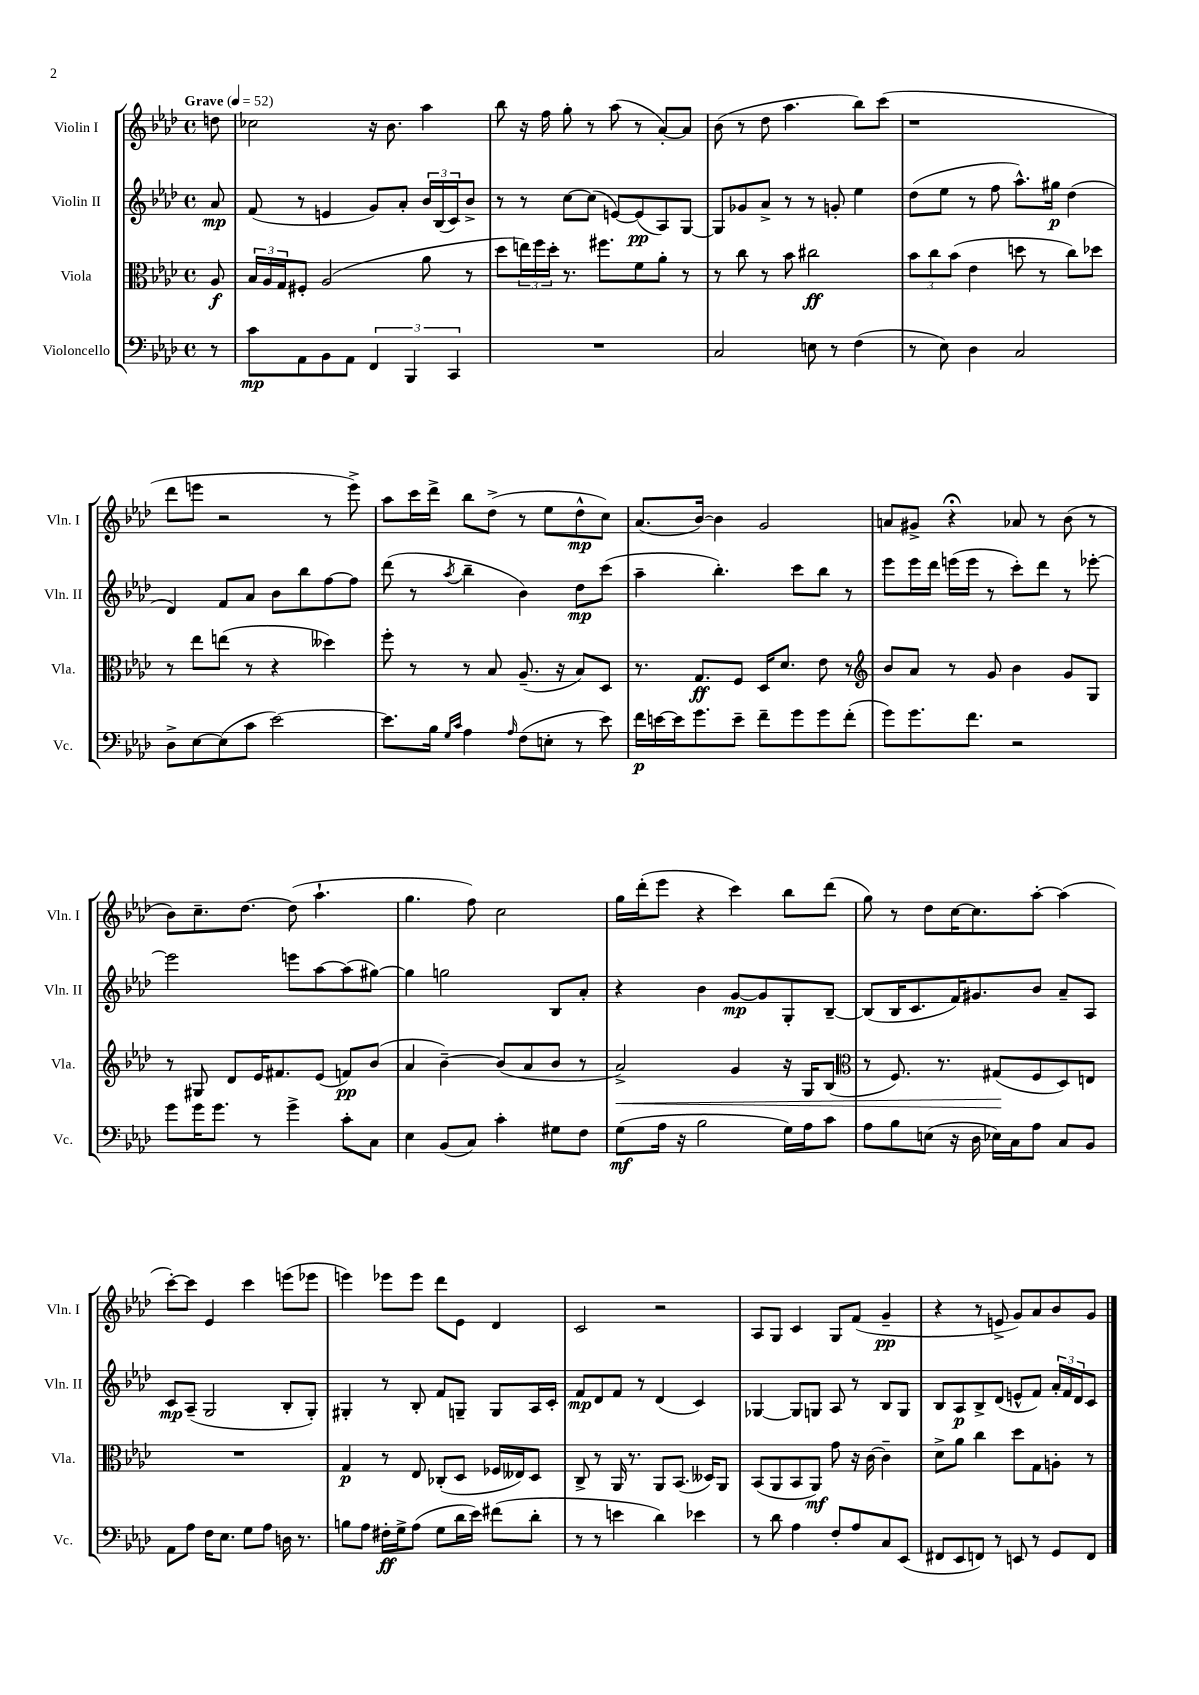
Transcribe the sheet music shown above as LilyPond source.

<<
\new StaffGroup <<
\new Staff = "s0" \with { instrumentName = "Violin I" shortInstrumentName = "Vln. I" } {
    \clef treble \key aes \major \defaultTimeSignature \time 4/4 \partial 8 \tempo "Grave" 4 = 52
    d''8 |
    ces''2 r16 bes'8. aes''4 |
    bes''8 r16 f''16 g''8-. r8 aes''8( r8 aes'8~-.) aes'8 |
    bes'8( r8 des''8 aes''4. bes''8) c'''8( |
    r1 |
    des'''8 e'''8 r2 r8 e'''8->) |
    aes''8 c'''16 des'''16-> bes''8 des''8->( r8 ees''8 des''8-^\mp c''8) |
    aes'8.( bes'16~) bes'4 g'2 |
    a'8 gis'8-> r4\fermata aes'8 r8 bes'8( r8 |
    bes'8) c''8.-- des''8.~ des''8( aes''4.-! |
    g''4. f''8) c''2 |
    g''16 des'''16-.( ees'''8 r4 c'''4) bes''8 des'''8( |
    g''8) r8 des''8 c''16~ c''8. aes''8~-. aes''4( |
    c'''8~-.) c'''8 ees'4 c'''4 e'''8( ees'''8 |
    e'''4) ees'''8 ees'''8 des'''8 ees'8 des'4 |
    c'2 r2 |
    aes8 g8 c'4 g8 f'8( g'4--\pp |
    r4 r8 e'8-> g'8) aes'8 bes'8 g'8 \bar "|." |
}
\new Staff = "s1" \with { instrumentName = "Violin II" shortInstrumentName = "Vln. II" } {
    \clef treble \key aes \major \defaultTimeSignature \time 4/4 \partial 8
    aes'8\mp |
    f'8( r8 e'4 g'8) aes'8-. \tuplet 3/2 { bes'16 bes16( c'16) } bes'8-> |
    r8 r8 c''8~ c''8( e'8~) e'8\pp( aes8) g8~ |
    g8 ges'8 aes'8-> r8 r8 g'8-. ees''4 |
    des''8( ees''8 r8 f''8 aes''8.-^) gis''16\p des''4( |
    des'4) f'8 aes'8 bes'8 bes''8 f''8~ f''8 |
    des'''8( r8 \acciaccatura { aes''8 } bes''4-- bes'4) des''8\mp c'''8( |
    aes''4-- bes''4.-.) c'''8 bes''8 r8 |
    ees'''8 ees'''16 des'''16 e'''16( e'''16 r8 c'''8-.) des'''8 r8 ees'''8~-. |
    ees'''2 e'''8 aes''8~ aes''8( gis''8~) |
    gis''4 g''2 bes8 aes'8-. |
    r4 bes'4 g'8~\mp g'8 g8-. bes8~-- |
    bes8( bes16 c'8. f'16) gis'8. bes'8 aes'8-- aes8 |
    c'8\mp aes8--( g2 bes8-. g8-.) |
    gis4-. r8 bes8-. f'8 g8-- g8 aes16 c'16-. |
    f'8\mp des'8 f'8 r8 des'4( c'4) |
    ges4~ ges8 g8 aes8 r8 bes8 g8 |
    bes8 aes8\p bes8-> des'8( e'8-^ f'8) \tuplet 3/2 { aes'16-. f'16 des'16 } c'8 \bar "|." |
}
\new Staff = "s2" \with { instrumentName = "Viola" shortInstrumentName = "Vla." } {
    \clef alto \key aes \major \defaultTimeSignature \time 4/4 \partial 8
    aes8\f |
    \tuplet 3/2 { bes16 aes16 g16 } fis8-. aes2( aes'8 r8 |
    des''8 \tuplet 3/2 { e''16) f''16 des''16-. } r8. fis''8. f'8 aes'8-. r8 |
    r8 c''8 r8 bes'8 cis''2\ff |
    \tuplet 3/2 { bes'8 c''8 bes'8( } ees'4 d''8 r8 c''8) des''8 |
    r8 ees''8 e''8( r8 r4 deses''4) |
    f''8-. r8 r8 bes8 aes8.--( r16 bes8) des8 |
    r8. g8.\ff f8 des16 des'8. ees'8 r8 |
    \clef treble bes'8 aes'8 r8 g'8 bes'4 g'8 g8 |
    r8 gis8 des'8 ees'16 fis'8. ees'8( f'8\pp) bes'8( |
    aes'4 bes'4~--) bes'8( aes'8 bes'8 r8 |
    aes'2->\<) g'4 r16 g16 bes8( |
    \clef alto r8 f8.) r8. gis8\!( f8 des8) e8 |
    R1 |
    g4\p r8 ees8 ces8-.( des8 fes16 eeses16) des8 |
    c8-> r8 aes,16 r8. aes,8 bes,8.( deses16) aes,8 |
    bes,8( aes,8 bes,8 aes,8\mf) g'8 r16 c'16~ c'4-- |
    des'8-> aes'8 c''4 des''8 g8 a8-. r8 \bar "|." |
}
\new Staff = "s3" \with { instrumentName = "Violoncello" shortInstrumentName = "Vc." } {
    \clef bass \key aes \major \defaultTimeSignature \time 4/4 \partial 8
    r8 |
    c'8\mp aes,8 bes,8 aes,8 \tuplet 3/2 { f,4 bes,,4 c,4 } |
    R1 |
    c2 e8 r8 f4( |
    r8 ees8) des4 c2 |
    des8-> ees8~ ees8( c'8 ees'2~) |
    ees'8. bes16 \grace { g16 c'16 } aes4 \grace { aes16 } f8( e8-. r8 ees'8) |
    f'16\p e'16~ e'16 g'8. e'8-- f'8-- g'8 g'8 f'8-.( |
    g'8) g'8. f'8. r2 |
    g'8 g'16 g'8. r8 g'4-> c'8-. c8 |
    ees4 bes,8( c8) c'4-. gis8 f8 |
    g8\mf( aes16 r16 bes2 g16) aes16 c'8 |
    aes8 bes8 e8( r16 des16 ees16) c16 aes8 c8 bes,8 |
    aes,8 aes8 f16 ees8. g8 aes8 d16 r8. |
    b8 aes8 fis16-.\ff g16-> aes8( g8 des'16 ees'16) fis'8( des'8-. |
    r8 r8 e'4 des'4) ees'4 |
    r8 des'8 aes4 f8-. aes8 c8 ees,8( |
    fis,8 ees,8 f,8) r8 e,8 r8 g,8 f,8 \bar "|." |
}
>>
>>
\layout { \context { \Score \remove "Bar_number_engraver" } }
